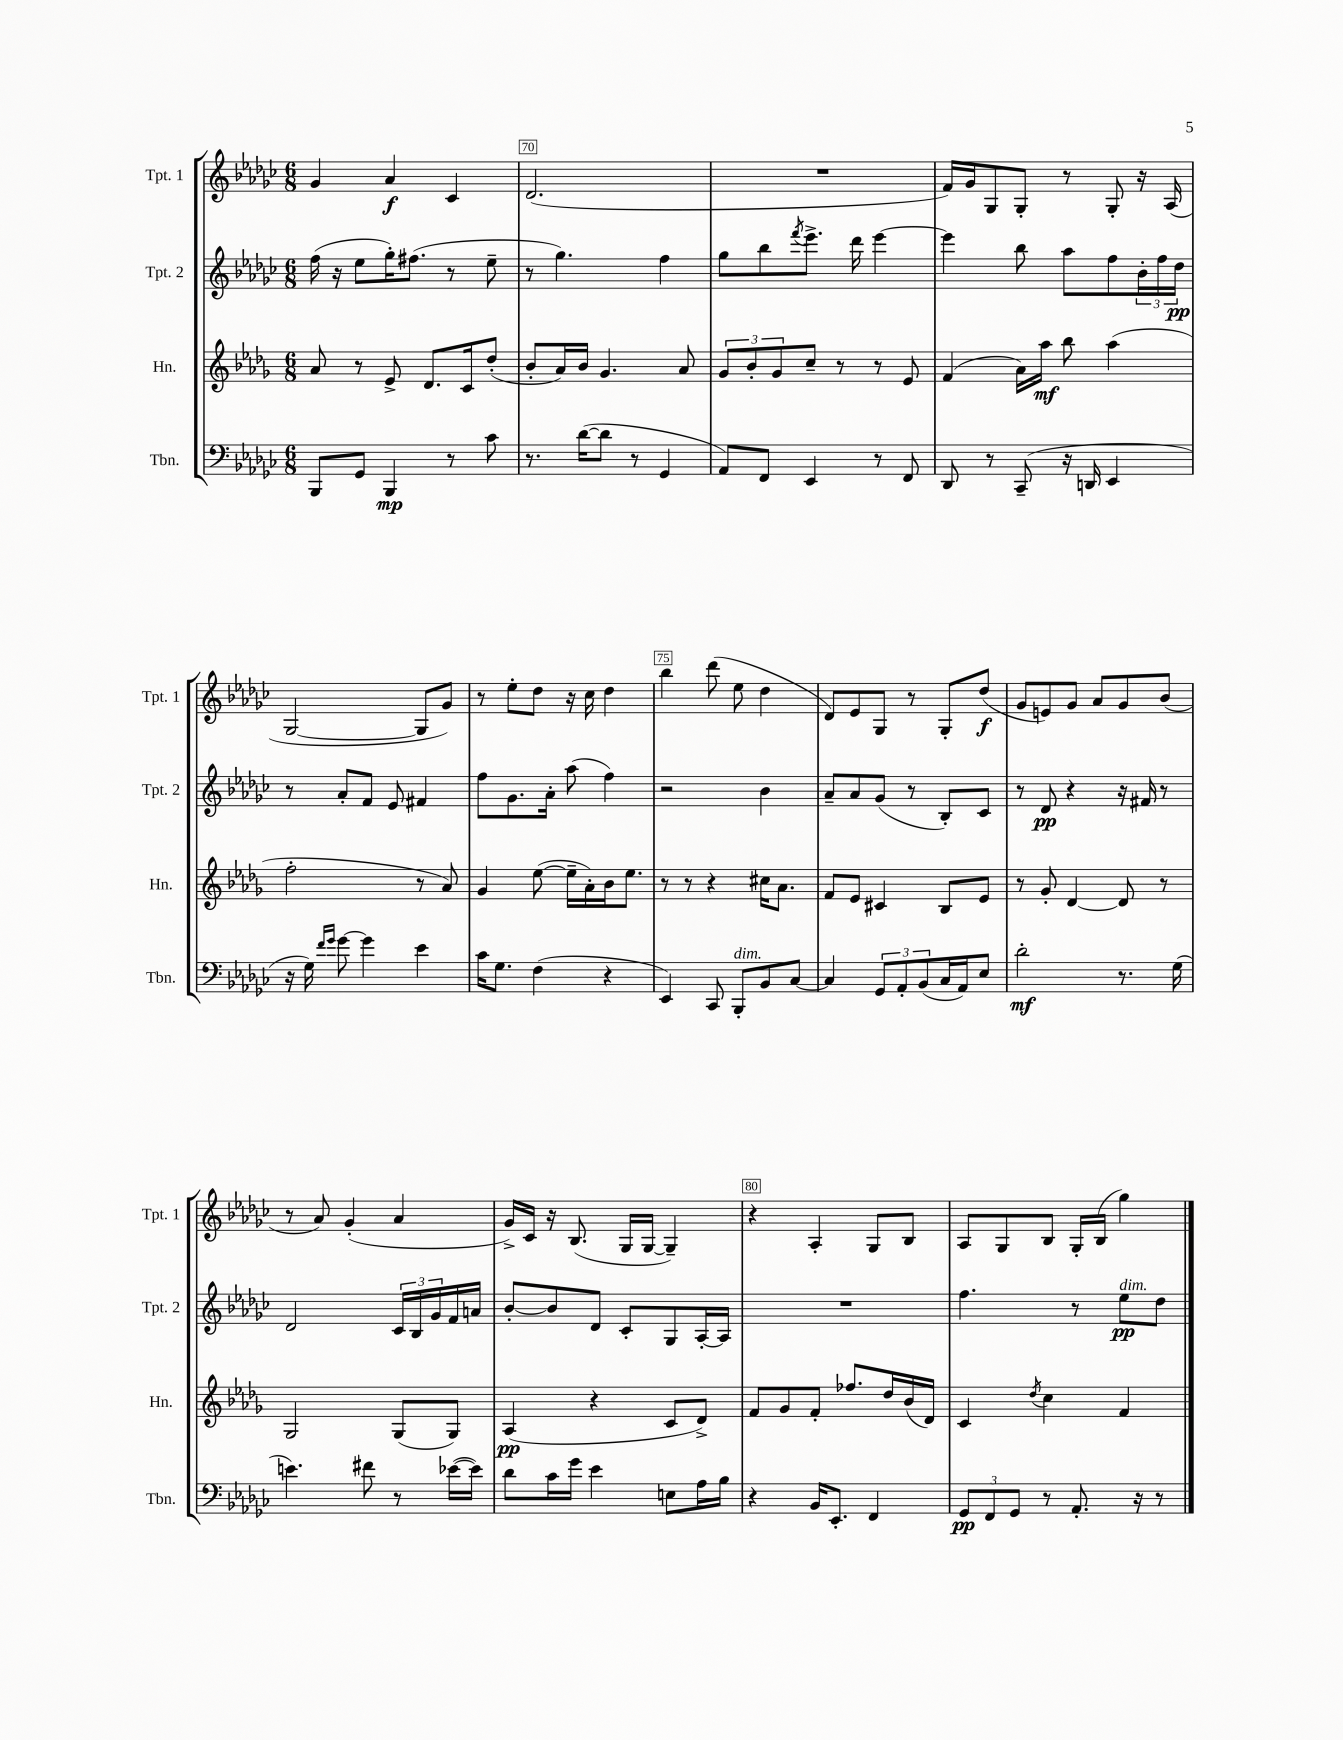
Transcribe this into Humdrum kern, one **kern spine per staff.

**kern	**dynam	**kern	**dynam	**kern	**dynam	**kern	**dynam
*part4	*part4	*part3	*part3	*part2	*part2	*part1	*part1
*staff4	*staff4	*staff3	*staff3	*staff2	*staff2	*staff1	*staff1
*I"Tbn.	*	*I"Hn.	*	*I"Tpt. 2	*	*I"Tpt. 1	*
*I'Tbn.	*	*I'Hn.	*	*I'Tpt. 2	*	*I'Tpt. 1	*
*clefF4	*	*clefG2	*	*clefG2	*	*clefG2	*
*k[b-e-a-d-g-c-]	*	*k[b-e-a-d-g-]	*	*k[b-e-a-d-g-c-]	*	*k[b-e-a-d-g-c-]	*
*M6/8	*	*M6/8	*	*M6/8	*	*M6/8	*
=69	=69	=69	=69	=69	=69	=69	=69
8BBB-/L	.	8a-/	.	(16ff\	.	4g-/	.
.	.	.	.	16r	.	.	.
8GG-/J	.	8r	.	8ee-\L	.	.	.
4BBB-/	mp	8e-^/	.	16gg-'\K)	.	4a-/	f
.	.	.	.	(8.ff#X\J	.	.	.
.	.	8.d-/L	.	.	.	.	.
8r	.	.	.	8r	.	4c-/	.
.	.	16c/k	.	.	.	.	.
8c-\	.	(8dd-'/J	.	8ee-~\	.	.	.
=70	=70	=70	=70	=70	=70	=70	=70
8.r	.	8b-'/L	.	8r	.	(2.d-/	.
.	.	16a-/L)	.	4.gg-\)	.	.	.
([16d-\KL	.	16b-/JJ	.	.	.	.	.
8d-\J]	.	4.g-/	.	.	.	.	.
8r	.	.	.	.	.	.	.
4GG-/	.	.	.	4ff\	.	.	.
.	.	8a-/	.	.	.	.	.
=71	=71	=71	=71	=71	=71	=71	=71
8AA-/L)	.	12g-/L	.	8gg-\L	.	2.r	.
.	.	12b-'/	.	.	.	.	.
8FF/J	.	.	.	8bb-\	.	.	.
.	.	12g-/	.	.	.	.	.
.	.	.	.	8qfff/	.	.	.
4EE-/	.	8cc~/J	.	8.eee-^\J	.	.	.
.	.	8r	.	.	.	.	.
.	.	.	.	16ddd-\	.	.	.
8r	.	8r	.	[4eee-\	.	.	.
8FF/	.	8e-/	.	.	.	.	.
=72	=72	=72	=72	=72	=72	=72	=72
8DD-/	.	(4f/	.	4eee-\]	.	16f/LL)	.
.	.	.	.	.	.	16g-/J	.
8r	.	.	.	.	.	8G-/	.
(8CC-~/	.	16a-\LL)	.	8bb-\	.	8G-'/J	.
.	.	16aa-\JJ	mf	.	.	.	.
16r	.	8bb-\	.	8aa-\L	.	8r	.
16DDn/	.	.	.	.	.	.	.
4EE-/	.	(4aa-\	.	8ff\	.	8G-'/	.
.	.	.	.	24b-'\L	.	16r	.
.	.	.	.	24ff\	.	.	.
.	.	.	.	.	.	(16A-/	.
.	.	.	.	24dd-\JJ	pp	.	.
!!LO:LB:g=z
=73	=73	=73	=73	=73	=73	=73	=73
16r	.	2ff'\	.	8r	.	[2G-/	.
16G-\)	.	.	.	.	.	.	.
16qqf/LL	.	.	.	.	.	.	.
16qqg-/JJ	.	.	.	.	.	.	.
[8g-\	.	.	.	8a-'/L	.	.	.
4g-\]	.	.	.	8f/J	.	.	.
.	.	.	.	8e-/	.	.	.
4e-\	.	8r	.	4f#X/	.	8G-/L]	.
.	.	8a-/)	.	.	.	8g-/J)	.
=74	=74	=74	=74	=74	=74	=74	=74
16c-\KL	.	4g-/	.	8ff\L	.	8r	.
8.G-\J	.	.	.	.	.	.	.
.	.	.	.	8.g-\	.	8ee-'\L	.
(4F\	.	([8ee-\	.	.	.	8dd-\J	.
.	.	.	.	16a-'\Jk	.	.	.
.	.	16ee-~\LL]	.	(8aa-\	.	16r	.
.	.	16a-'\)	.	.	.	16cc-\	.
4r	.	16b-\J	.	4ff\)	.	4dd-\	.
.	.	8.ee-\J	.	.	.	.	.
=75	=75	=75	=75	=75	=75	=75	=75
4EE-/)	.	8r	.	2r	.	4bb-\	.
.	.	8r	.	.	.	.	.
8CC-/	.	4r	.	.	.	(8ddd-\	.
!LO:TX:a:i:t=dim.	!	!	!	!	!	!	!
8BBB-'/L	.	.	.	.	.	8ee-\	.
8BB-/	.	16cc#X\KL	.	4b-\	.	4dd-\	.
.	.	8.a-\J	.	.	.	.	.
[8C-/J	.	.	.	.	.	.	.
=76	=76	=76	=76	=76	=76	=76	=76
4C-/]	.	8f/L	.	8a-~/L	.	8d-/L)	.
.	.	8e-/J	.	8a-/	.	8e-/	.
12GG-/L	.	4c#X/	.	(8g-/J	.	8G-/J	.
12AA-'/	.	.	.	.	.	.	.
.	.	.	.	8r	.	8r	.
(12BB-/	.	.	.	.	.	.	.
16C-/L	.	8B-/L	.	8B-'/L)	.	8G-'/L	.
16AA-/J)	.	.	.	.	.	.	.
8E-/J	.	8e-/J	.	8c-/J	.	(8dd-/J	f
=77	=77	=77	=77	=77	=77	=77	=77
2d-'\	mf	8r	.	8r	.	8g-/L	.
.	.	8g-'/	.	8d-/	pp	8en/)	.
.	.	[4d-/	.	4r	.	8g-/J	.
.	.	.	.	.	.	8a-/L	.
8.r	.	8d-/]	.	16r	.	8g-/	.
.	.	.	.	16f#X/	.	.	.
.	.	8r	.	8r	.	(8b-/J	.
(16G-\	.	.	.	.	.	.	.
!!LO:LB:g=z
=78	=78	=78	=78	=78	=78	=78	=78
4.en\)	.	2G-/	.	2d-/	.	8r	.
.	.	.	.	.	.	8a-/)	.
.	.	.	.	.	.	(4g-'/	.
8f#X\	.	.	.	.	.	.	.
8r	.	(8G-/L	.	24c-/LL	.	4a-/	.
.	.	.	.	24B-/	.	.	.
.	.	.	.	24g-/	.	.	.
([16e-X\LL	.	8G-/J)	.	16f/	.	.	.
16e-\JJ])	.	.	.	16an/JJ	.	.	.
=79	=79	=79	=79	=79	=79	=79	=79
8d-\L	.	(4A-/	pp	[8b-'/L	.	16g-^/LL)	.
.	.	.	.	.	.	16c-/JJ	.
16c-\L	.	.	.	8b-/]	.	16r	.
16g-\JJ	.	.	.	.	.	(8.B-/	.
4e-\	.	4r	.	8d-/J	.	.	.
.	.	.	.	8c-'/L	.	16G-/LL	.
.	.	.	.	.	.	[16G-/JJ	.
8En\L	.	8c/L	.	8G-/	.	4G-~/])	.
16A-\L	.	8d-^/J)	.	[16A-'/L	.	.	.
16B-\JJ	.	.	.	16A-/JJ]	.	.	.
=80	=80	=80	=80	=80	=80	=80	=80
4r	.	8f/L	.	2.r	.	4r	.
.	.	8g-/	.	.	.	.	.
16BB-/KL	.	8f'/J	.	.	.	4A-'/	.
8.EE-'/J	.	.	.	.	.	.	.
.	.	8.ff-X/L	.	.	.	.	.
4FF/	.	.	.	.	.	8G-/L	.
.	.	16dd-/L	.	.	.	.	.
.	.	(16b-/	.	.	.	8B-/J	.
.	.	16d-/JJ)	.	.	.	.	.
=81	=81	=81	=81	=81	=81	=81	=81
12GG-/L	pp	4c/	.	4.ff\	.	8A-/L	.
12FF/	.	.	.	.	.	.	.
.	.	.	.	.	.	8G-/	.
12GG-/J	.	.	.	.	.	.	.
.	.	8qdd-/	.	.	.	.	.
8r	.	4cc\	.	.	.	8B-/J	.
8.AA-'/	.	.	.	8r	.	16G-'/LL	.
.	.	.	.	.	.	(16B-/JJ	.
!	!	!	!	!LO:TX:a:i:t=dim.	!	!	!
.	.	4f/	.	8ee-\L	pp	4gg-\)	.
16r	.	.	.	.	.	.	.
8r	.	.	.	8dd-\J	.	.	.
==	==	==	==	==	==	==	==
*-	*-	*-	*-	*-	*-	*-	*-
